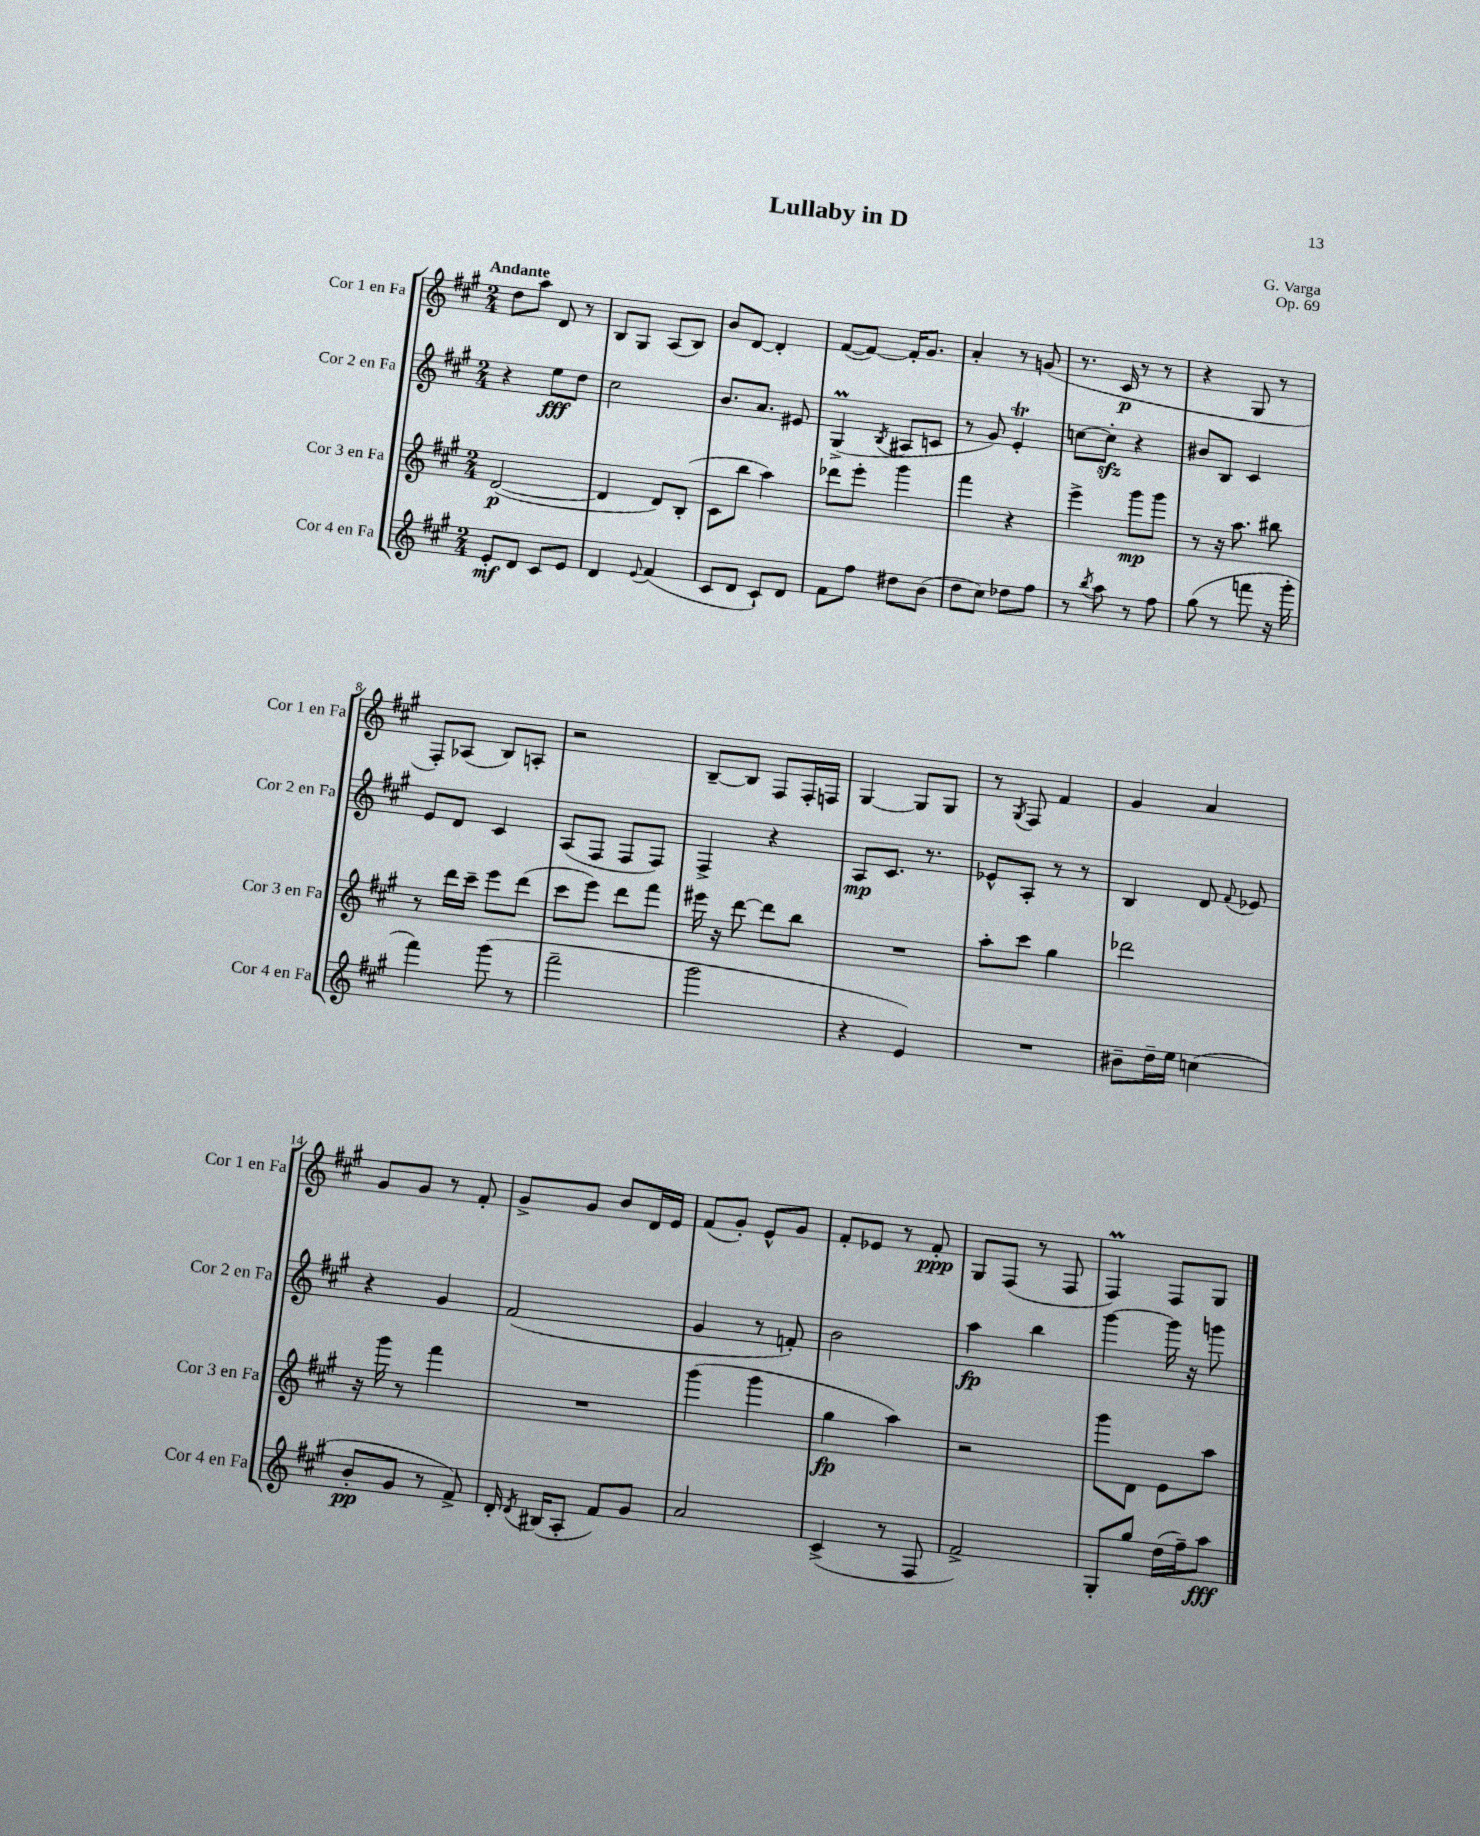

**kern	**kern	**kern	**kern
*staff4	*staff3	*staff2	*staff1
*clefG2	*clefG2	*clefG2	*clefG2
*k[f#c#g#]	*k[f#c#g#]	*k[f#c#g#]	*k[f#c#g#]
*M2/4	*M2/4	*M2/4	*M2/4
8e'	([2d	4r	8dd
8d	.	.	8aa
8c#	.	8ee	8d
8e	.	8dd	8r
=	=	=	=
4d	4d]	2cc#	8B
.	.	.	8G#
8qqe	.	.	.
(4f#	8d)	.	(8A
.	(8B'	.	8B)
=	=	=	=
8c#	8c#	8.b	8b
8d	8bb	.	[8d
.	.	8.a	.
8c#`)	4aa)	.	4d']
8d	.	8e#	.
=	=	=	=
8f#	8ddd-	(4G#^	([8f#
8ff#	8eee'	.	8f#_)
.	.	8qB	.
8dd#	4ggg#	8A#	16f#']
.	.	.	8.g#
(8b	.	8c	.
=	=	=	=
8dd	4fff#	8r	4a'
8cc#)	.	8g#)	.
8dd-	4r	4e'	8r
8ff#	.	.	(8g
=	=	=	=
8r	4eee^	[8cc	8.r
8qbb	.	.	.
8aa	.	8cc']	.
.	.	.	16c#
8r	8ggg#	4r	8r
8ff#	8ggg#	.	8r
=	=	=	=
(8gg#	8r	8b#	4r
8r	16r	8B	.
.	8.aa	.	.
8fff	.	4c#	8G#
16r	8bb#	.	8r
16ggg#'	.	.	.
=	=	=	=
4fff#)	8r	8e	8F#')
.	16ddd	8d	(8A-
.	16ccc#~	.	.
(8ggg#	8eee	4c#	8B)
8r	(8ddd	.	8A'
=	=	=	=
2fff#~	8ccc#	(8A	2r
.	8eee)	8F#	.
.	8ddd	8F#	.
.	8fff#	8F#)	.
=	=	=	=
2ggg#	16eee#	4F#^	[8B~
.	16r	.	.
.	[8ddd	.	8B]
.	8ddd]	4r	8F#
.	8bb	.	16F#'
.	.	.	16F
=	=	=	=
4r	2r	8A	[4G#
.	.	8.c#	.
4e)	.	.	8G#]
.	.	8.r	.
.	.	.	8G#
=	=	=	=
2r	8aa'	8e-^^	8r
.	.	.	8qG#
.	8ccc#	8A'	8F#
.	4gg#	8r	4f#
.	.	8r	.
=	=	=	=
8b#~	2ddd-	4B	4g#
16dd~	.	.	.
16ee	.	.	.
(4cc	.	8d	4a
.	.	8qqf#	.
.	.	8e-	.
=	=	=	=
8b'	16r	4r	8g#
.	16ggg#	.	.
8g#	8r	.	8g#
8r	4fff#	4g#	8r
8f#^)	.	.	8f#'
=	=	=	=
16d'	2r	(2f#	8g#^
8qd	.	.	.
(16B#	.	.	.
8A'	.	.	8g#
8f#)	.	.	8b
8g#	.	.	16d
.	.	.	16e
=	=	=	=
2a	(4ggg#	4g#	(8f#
.	.	.	8g#')
.	4ggg#	8r	8e^^
.	.	8f')	8g#
=	=	=	=
(4c#^	4gg#	2b	8f#'
.	.	.	8e-
8r	4aa)	.	8r
8F#	.	.	8f#'
=	=	=	=
2f#^)	2r	4aa	8G#
.	.	.	(8F#
.	.	4bb	8r
.	.	.	8F#
=	=	=	=
8G#'	8ggg#	[4ggg#	4F#)
8gg#	8d	.	.
(16dd	8e	16ggg#]	8F#
16ff#~)	.	16r	.
8aa	8aa	8ggg	8G#
==	==	==	==
*-	*-	*-	*-
